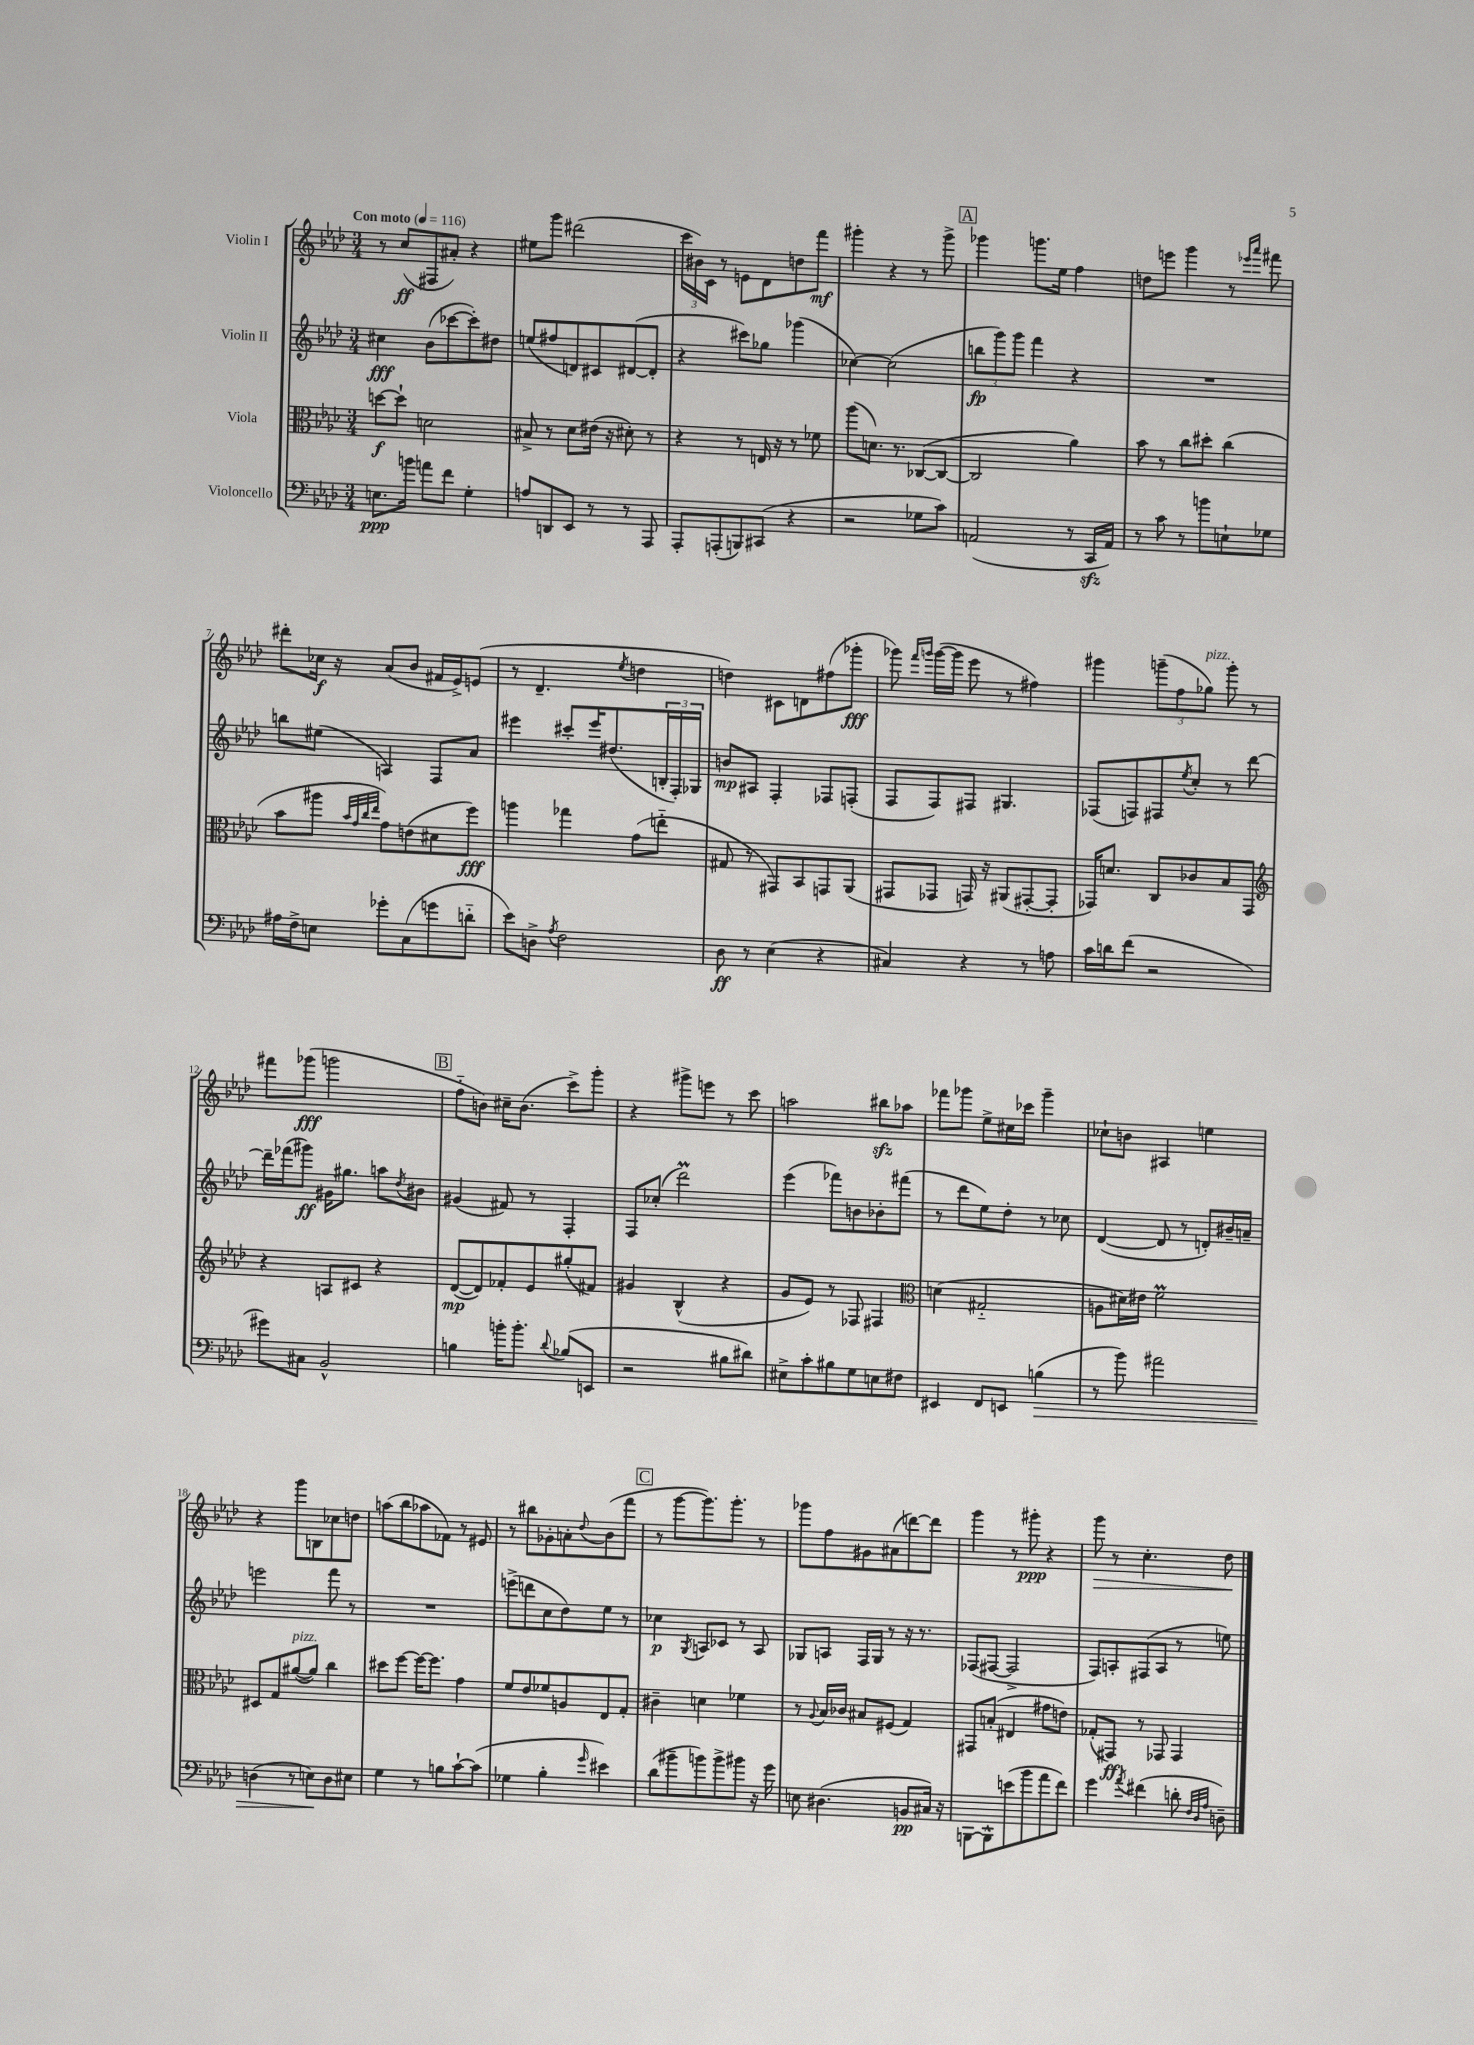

**kern	**dynam	**kern	**dynam	**kern	**dynam	**kern	**dynam
*part4	*part4	*part3	*part3	*part2	*part2	*part1	*part1
*staff4	*staff4	*staff3	*staff3	*staff2	*staff2	*staff1	*staff1
*I"Violoncello	*	*I"Viola	*	*I"Violin II	*	*I"Violin I	*
*clefF4	*	*clefC3	*	*clefG2	*	*clefG2	*
*k[b-e-a-d-]	*	*k[b-e-a-d-]	*	*k[b-e-a-d-]	*	*k[b-e-a-d-]	*
*M3/4	*	*M3/4	*	*M3/4	*	*M3/4	*
*MM116	*	*MM116	*	*MM116	*	*MM116	*
=1	=1	=1	=1	=1	=1	=1	=1
!	!	!	!	!	!	!LO:TX:a:B:t=Con moto	!
8.En\L	ppp	[8ddn\L	f	4cc#X\	fff	8r	.
.	.	8dd`\J]	.	.	.	(8cc/L	ff
16bn\Jk	.	.	.	.	.	.	.
8an\L	.	2dn\	.	(8b-\L	.	8F#X/	.
8f\J	.	.	.	[8ccc-X\	.	8a#X'/J)	.
4G'\	.	.	.	8ccc-'\])	.	4r	.
.	.	.	.	8dd#X\J	.	.	.
=2	=2	=2	=2	=2	=2	=2	=2
8An/L	.	8B#X^/	.	(8een/L	.	8ee#X\L	.
8DDn/	.	8r	.	8ff#X/	.	8ggg\J	.
8EE-/J	.	8d-\L	.	8dn/)	.	(2ddd#X\	.
8r	.	(16e#X\Jk	.	8c#X/	.	.	.
.	.	16r	.	.	.	.	.
8r	.	8d#X'\)	.	([8d#X/	.	.	.
8AAA-/	.	8r	.	8d#'/J]	.	.	.
=3	=3	=3	=3	=3	=3	=3	=3
8AAA-'/L	.	4r	.	4r	.	24ccc\LL	.
.	.	.	.	.	.	24b#X\)	.
.	.	.	.	.	.	24c\JJ	.
(8AAAn'/	.	.	.	.	.	8r	.
8BBBn/)	.	8r	.	8ccc#X\L)	.	8en\L	.
(8CC#X/J	.	16En/	.	8gg-X\J	.	8d-\	.
.	.	16r	.	.	.	.	.
4r	.	8r	.	(4ggg-X\	.	8ddn\	.
.	.	8f-X\	.	.	.	8fff\J	mf
=4	=4	=4	=4	=4	=4	=4	=4
2r	.	(8aa-\L	.	[4cc-X\)	.	4ggg#X'\	.
.	.	8.dn\J)	.	.	.	.	.
.	.	.	.	(2cc-\]	.	4r	.
.	.	8.r	.	.	.	.	.
8G-X\L	.	([8C-X/L	.	.	.	8r	.
8c\J)	.	8C-/J_	.	.	.	8ggg#^\	.
!!LO:REH:place=s1:t=A
=5	=5	=5	=5	=5	=5	=5	=5
(2AAn/	.	2C-/]	.	12bbn\L	fp	4ggg-X\	.
.	.	.	.	12ggg\)	.	.	.
.	.	.	.	12ggg\J	.	.	.
.	.	.	.	4fff\	.	8.gggn\L	.
.	.	.	.	.	.	16ee-\Jk	.
8r	.	4a-\)	.	4r	.	4ff\	.
16CCzz/LL	.	.	.	.	.	.	.
16AA/JJ)	.	.	.	.	.	.	.
=6	=6	=6	=6	=6	=6	=6	=6
8r	.	8b-\	.	2.r	.	8ddn\L	.
8c\	.	8r	.	.	.	8eeen\J	.
8r	.	8cc\L	.	.	.	4ggg\	.
8bn\L	.	8dd#X'\J	.	.	.	.	.
8En`\	.	(4cc\	.	.	.	8r	.
.	.	.	.	.	.	16qqeee-X/LL	.
.	.	.	.	.	.	16qqaaa-/JJ	.
8G-X\J	.	.	.	.	.	8fff#X\	.
!!LO:LB:g=z
=7	=7	=7	=7	=7	=7	=7	=7
16A#X\LL	.	8b-\L	.	8bbn\L	.	8ddd#X'\L	.
16F^\J	.	.	.	.	.	.	.
8En\J	.	8aa#X\J	.	(8ee#X\J	.	16cc-X\Jk	f
.	.	.	.	.	.	16r	.
.	.	32qqb-/LLL	.	.	.	.	.
.	.	32qqg/	.	.	.	.	.
.	.	32qqcc/	.	.	.	.	.
.	.	32qqee-/JJJ	.	.	.	.	.
8g-X'\L	.	8g\L)	.	4An/)	.	(8a-/L	.
(8C\	.	(8en\	.	.	.	8b-/J	.
8gn\	.	8d#X\	.	8F/L	.	16f#X/LL	.
.	.	.	.	.	.	16e-^/J)	.
8dn\J	.	8ff\J)	fff	8a-/J	.	(8en/J	.
=8	=8	=8	=8	=8	=8	=8	=8
8e-\L)	.	4aan\	.	4eee#X\	.	8r	.
8Dn^\J	.	.	.	.	.	4.d-~/	.
8qA-/	.	.	.	.	.	.	.
2F\	.	4gg-X\	.	8ccc#X'/L	.	.	.
.	.	.	.	16eee#/K	.	.	.
.	.	.	.	(8.dd#X/	.	.	.
.	.	.	.	.	.	8qee-/	.
.	.	(8g\L	.	.	.	4ddn\	.
.	.	8een\J	.	24Bn'/L	.	.	.
.	.	.	.	24F'/)	.	.	.
.	.	.	.	24G-X/JJ	.	.	.
=9	=9	=9	=9	=9	=9	=9	=9
8D-\	ff	8G#X/	.	8bn/L	mp	4ddn\)	.
8r	.	8r	.	8A#X/J	.	.	.
(4E-\	.	8GG#X/L)	.	4F'/	.	8c#X\L	.
.	.	8BB-/	.	.	.	8dn\	.
4r	.	8GGn/	.	8F-X/L	.	(8ff#X\	.
.	.	(8AA-/J	.	(8Fn'/J	.	8ggg-X'\J	fff
=10	=10	=10	=10	=10	=10	=10	=10
4C#X/)	.	8GG#X/L	.	8F/L	.	8ggg-X\)	.
.	.	.	.	.	.	16qqfff/LL	.
.	.	.	.	.	.	16qqgggn/JJ	.
.	.	8GG-X/J	.	8F/)	.	([16ggg\LL	.
.	.	.	.	.	.	16ggg\JJ]	.
4r	.	16GGn/)	.	8F#X/J	.	8eee-\	.
.	.	16r	.	.	.	.	.
.	.	(8AA#X/L	.	4.G#X/	.	8r	.
8r	.	[8GG#X'/	.	.	.	4ff#X\)	.
8An\	.	8GG#'/J]	.	.	.	.	.
=11	=11	=11	=11	=11	=11	=11	=11
16c\LL	.	16GG-X/KL)	.	(8F-X/L	.	4ggg#X\	.
16dn\J	.	8.dn/J	.	.	.	.	.
(8f\J	.	.	.	8Fn/)	.	.	.
2r	.	8C/L	.	8F#X/	.	(12gggn~\L	.
.	.	.	.	.	.	12ff\	.
.	.	.	.	8qee-/	.	.	.
.	.	8c-X/	.	8cc'/J	.	.	.
!	!	!	!	!	!	!LO:TX:a:i:t=pizz.	!
.	.	.	.	.	.	12gg-X\J)	.
.	.	8B-/	.	8r	.	8ggg'\	.
.	.	8GG-/J	.	[8ddd-\	.	8r	.
!!LO:LB:g=z
=12	=12	=12	=12	=12	=12	=12	=12
*	*	*clefG2	*	*	*	*	*
8g#X\L)	.	4r	.	16ddd-~\LL]	.	8fff#X\L	.
.	.	.	.	(16fff-X\J	.	.	.
8C#X\J	.	.	.	8ggg#X\J)	ff	(8ggg-X\J	fff
2BB-^^/	.	8An/L	.	16g#X\KL	.	2gggn\	.
.	.	.	.	8.gg#X\J	.	.	.
.	.	8c#X/J	.	.	.	.	.
.	.	4r	.	8aan\L	.	.	.
.	.	.	.	8qdd-/	.	.	.
.	.	.	.	8b#X\J	.	.	.
!!LO:REH:place=s1:t=B
=13	=13	=13	=13	=13	=13	=13	=13
4Bn\	.	([8d-/L	mp	(4g#X/	.	8ff\L	.
.	.	8d-/])	.	.	.	8bn\J)	.
16bn'\KL	.	8f-X'/	.	8f#X/)	.	16cc#X~\KL	.
8.b'\J	.	.	.	.	.	(8.b\J	.
.	.	8e-/	.	8r	.	.	.
8qqd-/	.	.	.	.	.	.	.
(8B-X/L	.	(8gg#X'/	.	4F'/	.	8ccc^\L)	.
8EEn/J	.	8f#X/J)	.	.	.	8ggg'\J	.
=14	=14	=14	=14	=14	=14	=14	=14
2r	.	4g#X/	.	8F/L	.	4r	.
.	.	.	.	(8cc-X'/J	.	.	.
.	.	(4B-^^/	.	2ddd-M\)	.	8ggg#X^\L	.
.	.	.	.	.	.	8eeen\J	.
8B#X\L	.	4r	.	.	.	8r	.
8d#X\J)	.	.	.	.	.	8ccc\	.
=15	=15	=15	=15	=15	=15	=15	=15
8E#X^\L	.	8g/L	.	(4eee-\	.	2aan\	.
8c'\	.	8e-/J)	.	.	.	.	.
8B#X\	.	8r	.	8fff-X\L)	.	.	.
8G\	.	8F-X/	.	8bn\	.	.	.
8En\	.	4F#X/	.	8b-X'\	.	8bb#Xzz\L	.
8F#X\J	.	.	.	(8fff#X\J	.	8aa-X\J	.
=16	=16	=16	=16	=16	=16	=16	=16
*	*	*clefC3	*	*	*	*	*
4EE#X/	.	(4dn\	.	8r	.	8fff-X\L	.
.	.	.	.	8ddd-\L	.	8ggg-X\J	.
8FF/L	.	2G#X/	.	8ee-\)	.	8ee-^\L	.
8EEn/J	.	.	.	8dd-'\J	.	16cc#X\L	.
.	.	.	.	.	.	16ccc-X\JJ	.
!	!LO:HP:b	!	!	!	!	!	!
(4Bn\	>	.	.	8r	.	4ggg-~\	.
.	.	.	.	8cc-X\	.	.	.
=17	=17	=17	=17	=17	=17	=17	=17
8r	.	8An\L	.	([4d-/	.	8cc-X`\L	.
8b-\)	.	16d#X\L)	.	.	.	8bn\J	.
.	.	16e#X\JJ	.	.	.	.	.
2a#X\	.	2fM\	.	8d-/]	.	4A#X/	.
.	.	.	.	8r	.	.	.
.	.	.	.	8dn'/L)	.	4een\	.
.	.	.	.	16b#X~/L	.	.	.
.	.	.	.	16an~/JJ	.	.	.
!!LO:LB:g=z
=18	=18	=18	=18	=18	=18	=18	=18
(4Dn\	.	8D#X/L	.	2eeen\	.	4r	.
.	.	8G/	.	.	.	.	.
!	!	!LO:TX:a:i:t=pizz.	!	!	!	!	!
8r	.	([8a#X/	.	.	.	8ggg\L	.
8En\L)	.	8a#/J])	.	.	.	8Bn\	.
8D\	]	4cc\	.	8fff\	.	8cc-X\	.
8E#X\J	.	.	.	8r	.	8ddn\J	.
=19	=19	=19	=19	=19	=19	=19	=19
4G\	.	8dd#X\L	.	2.r	.	(8aan\L	.
.	.	[8ff\J	.	.	.	8bb-\	.
8r	.	16ff\KL_	.	.	.	8aa-X\	.
.	.	8.ff\J]	.	.	.	.	.
8Bn\L	.	.	.	.	.	8f-X\J)	.
[8c`\	.	4g\	.	.	.	8r	.
(8c\J]	.	.	.	.	.	8e#X/	.
=20	=20	=20	=20	=20	=20	=20	=20
4G-X\	.	8f/L	.	(8eeen^\L	.	8r	.
.	.	8e-/	.	8dddn\	.	8bb#X\L	.
4B-'\	.	8f-X/	.	8cc\	.	8g-X'\	.
.	.	8An/	.	8dd-\)	.	8an'\	.
16qqg/	.	.	.	.	.	8qqdd-/	.
4e#X\)	.	8E-/	.	8ee-\J	.	(8b-\	.
.	.	8G'/J	.	8r	.	8fff\J	.
!!LO:REH:place=s1:t=C
=21	=21	=21	=21	=21	=21	=21	=21
(8d-\L	.	4c#X~\	.	4cc-X\	p	8r	.
8b#X~\	.	.	.	.	.	[8ggg\L	.
.	.	.	.	8qG/	.	.	.
8bn\)	.	4dn\	.	8An/L	.	8.ggg\])	.
8b^\	.	.	.	8c-X/J	.	.	.
.	.	.	.	.	.	8.ggg'\J	.
8b#X\J	.	4f-X\	.	8r	.	.	.
16r	.	.	.	8A/	.	8r	.
16g\	.	.	.	.	.	.	.
=22	=22	=22	=22	=22	=22	=22	=22
8En\	.	8r	.	8G-X/L	.	8ggg-X\L	.
.	.	8qqA-/	.	.	.	.	.
(4.D#X\	.	16B-/LL	.	8An/J	.	8ff\	.
.	.	16c-X/JJ	.	.	.	.	.
.	.	8B#X/L	.	16F/LL	.	8g#X\	.
.	.	.	.	16G-/JJ	.	.	.
.	.	(8F#X/J	.	8r	.	(8a#X\	.
8BBn/L	pp	4G/)	.	16r	.	[8dddn\)	.
.	.	.	.	8.r	.	.	.
16C#X/Jk)	.	.	.	.	.	8ddd\J]	.
16r	.	.	.	.	.	.	.
=23	=23	=23	=23	=23	=23	=23	=23
[8BBBn\L	.	8GG#X/L	.	(8F-X/L	.	4ggg\	.
8BBB^^\]	.	(8Bn'/J	.	[8F#X/J	.	.	.
(8en\	.	4E#X/	.	2F#^/]	.	8r	.
8b-\	.	.	.	.	.	8ggg#X'\	ppp
8a-\	.	8g#X\L	.	.	.	4r	.
8f\J)	.	8en\J)	.	.	.	.	.
=24	=24	=24	=24	=24	=24	=24	=24
!	!	!	!	!	!	!	!LO:HP:b
4g\	.	(8G-X'/L	.	8F/L)	.	8ggg\	>
.	.	8GG#X/J)	ff	8An'/	.	8r	.
8qa-/	.	.	.	.	.	.	.
(4f#X\	.	8r	.	(8F#X/	.	4.cc'\	.
.	.	8GG-X/	.	8A/J	.	.	.
8dn'\	.	4GG-/	.	8r	.	.	.
32qqF/LLL	.	.	.	.	.	.	.
32qqD-/	.	.	.	.	.	.	.
32qqA-/JJJ	.	.	.	.	.	.	.
8Dn~\)	.	.	.	8een\)	.	8dd-\	.
.	.	.	.	.	.	.	]
==	==	==	==	==	==	==	==
*-	*-	*-	*-	*-	*-	*-	*-
